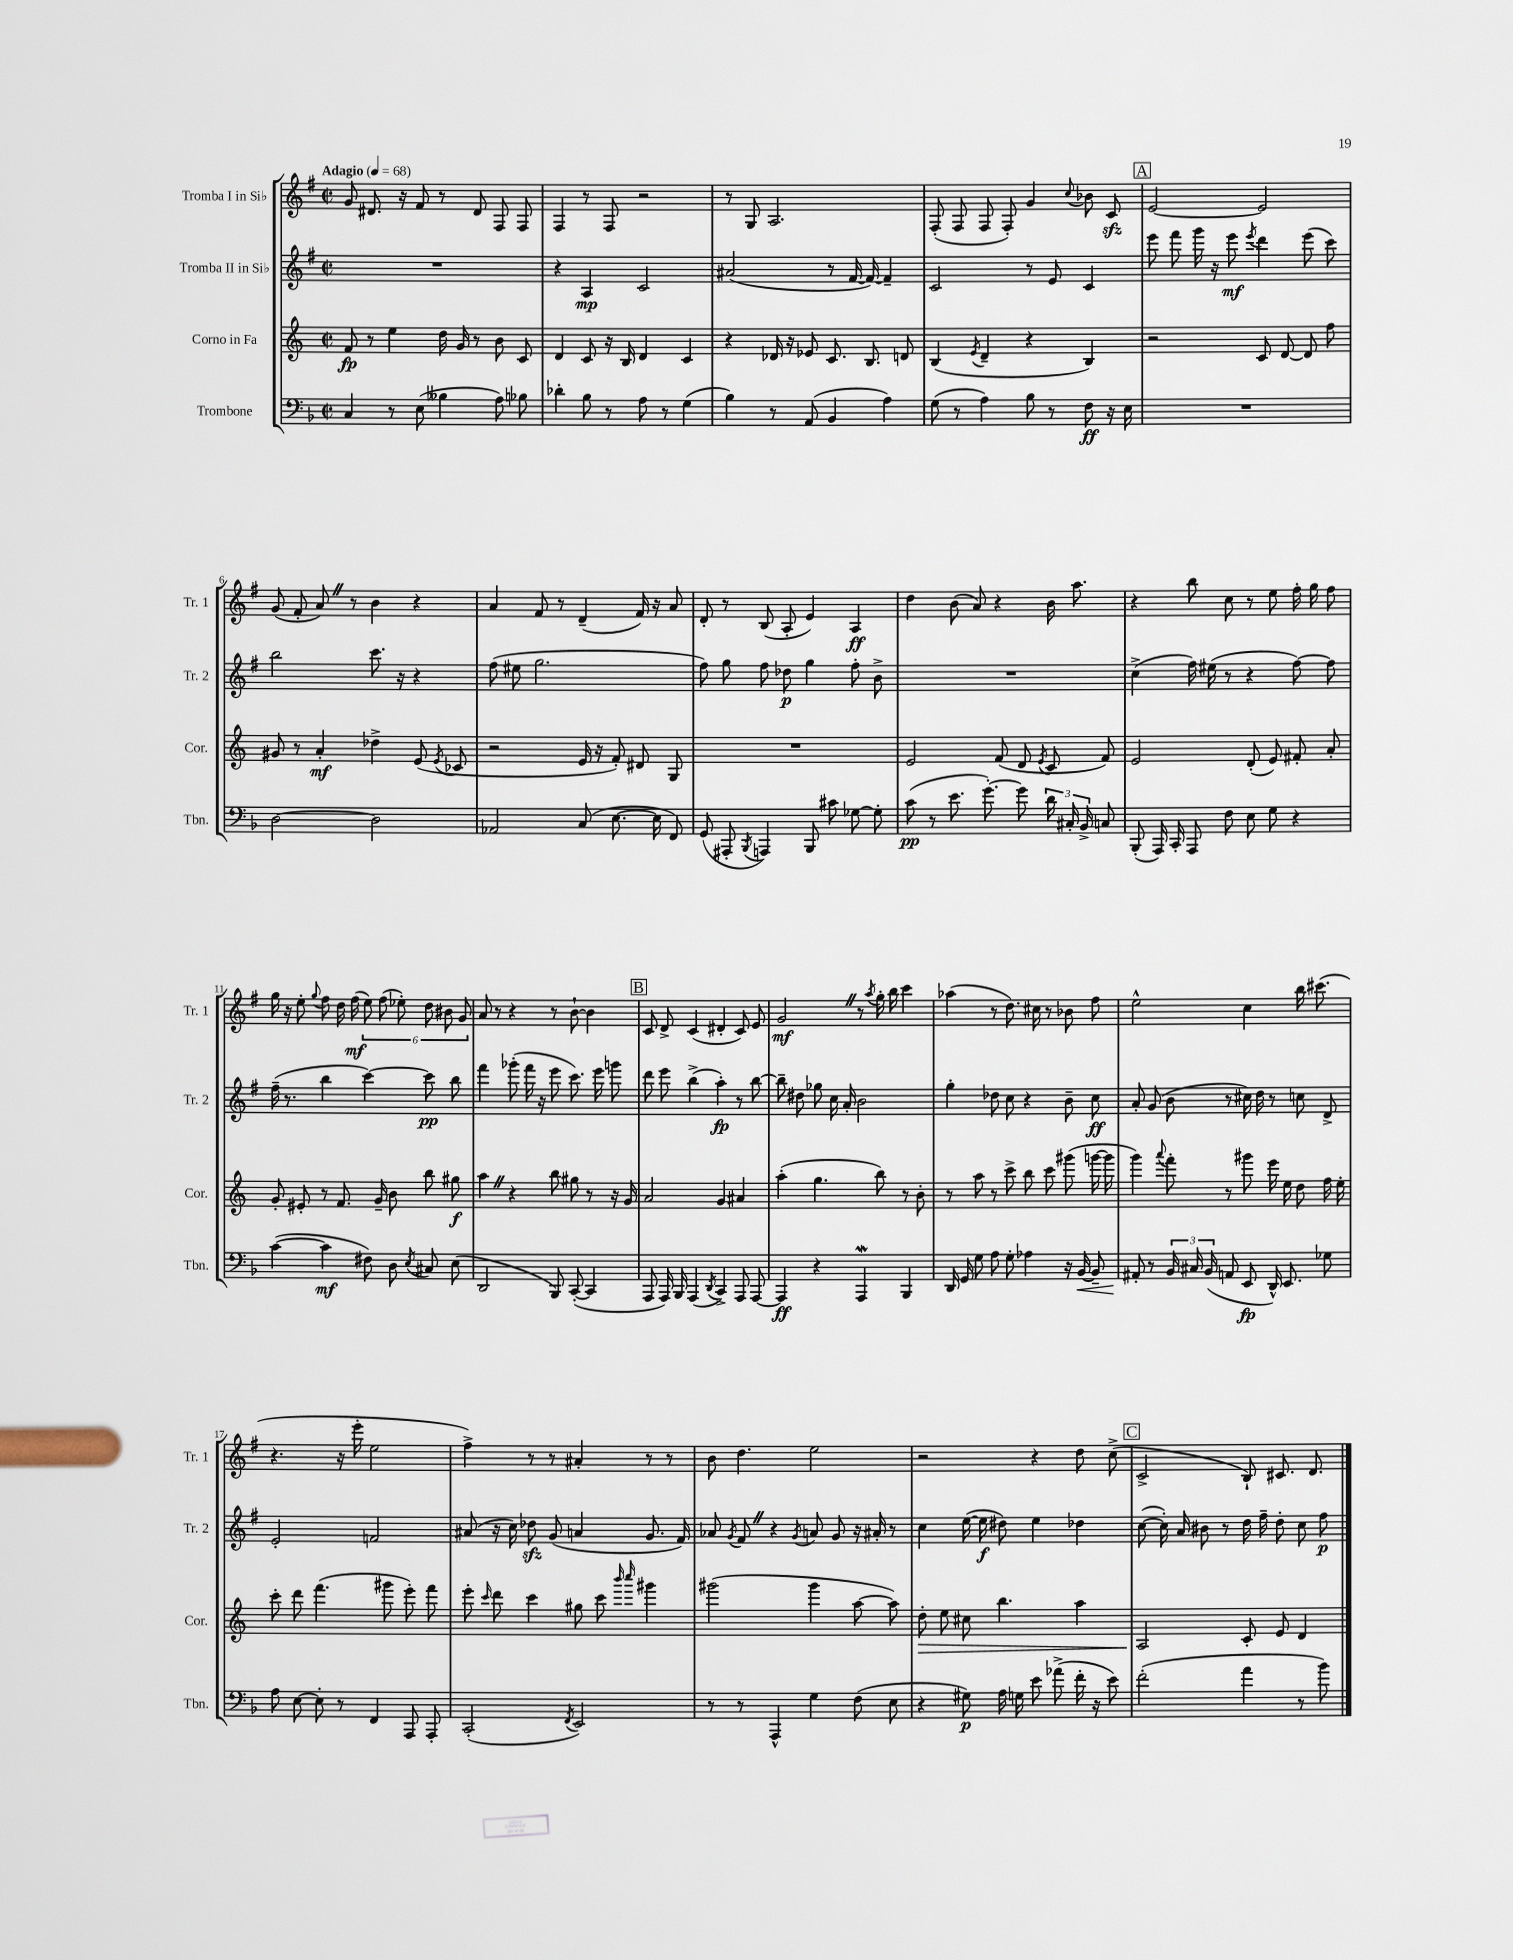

**kern	**kern	**kern	**kern
*staff4	*staff3	*staff2	*staff1
*clefF4	*clefG2	*clefG2	*clefG2
*k[b-]	*k[]	*k[f#]	*k[f#]
*M2/2	*M2/2	*M2/2	*M2/2
*met(c|)	*met(c|)	*met(c|)	*met(c|)
*MM68	*MM68	*MM68	*MM68
4C/	8f/	1r	8g/
.	8r	.	8.d#/
8r	4ee\	.	.
.	.	.	16r
(8E\	.	.	8f#/
4B--\	16dd\	.	8r
.	16g/	.	.
.	8r	.	8d#/
8A\)	8b\	.	8F#/
8B-\	8c/	.	8F#/
=	=	=	=
4d-'\	4d/	4r	4F#/
8B-\	8c/	4A/	8r
8r	16r	.	8F#/
.	16B/	.	.
8A\	4d/	2c/	2r
8r	.	.	.
(4G\	4c/	.	.
=	=	=	=
4B-\)	4r	(2a#/	8r
.	.	.	8G/
8r	16d-/	.	2.A/
.	16r	.	.
(8AA/	8e-/	.	.
4BB-/	8.c/	8r	.
.	.	[16f#/	.
.	8.B/	16f#/_)	.
4A\)	.	4f#~/]	.
.	8d/	.	.
=	=	=	=
(8G\	(4B/	2c/	(8F#'/
8r	.	.	8F#/
.	8qe/	.	.
4A\)	4d~/	.	8F#/
.	.	.	8F#'/)
8B-\	4r	8r	4g/
8r	.	8e/	.
.	.	.	8qqcc/
8F\	4B/)	4c/	8b-\
16r	.	.	8c/
16E\	.	.	.
=	=	=	=
1r	2r	8eee\	[2e/
.	.	8fff#\	.
.	.	16ggg\	.
.	.	16r	.
.	.	8eee\	.
.	.	8qeee/	.
.	8c/	4ddd\	2e/]
.	[8d/	.	.
.	8d/]	(8eee\	.
.	8ff\	8ccc\)	.
=	=	=	=
[2D\	8g#/	2bb\	(8g/
.	8r	.	8f#'/
.	4a'/	.	8a/)
.	.	.	8r
2D\]	4dd-^\	8.ccc\	4b\
.	.	16r	.
.	(8e/	4r	4r
.	8qe/	.	.
.	8c-/	.	.
=	=	=	=
2AA-/	2r	(8ff#\	4a/
.	.	8ee#\	.
.	.	2.gg\	8f#/
.	.	.	8r
(8C/	16e/	.	(4d~/
.	16r	.	.
[8.E\	8f'/)	.	.
.	8d#/	.	16f#/)
16E\]	.	.	16r
8FF/)	8G/	.	8a/
=	=	=	=
(8GG/	1r	8ff#\)	8d'/
8AAA#'/	.	8gg\	8r
8qBBB-/	.	.	.
4AAA/)	.	8ff#\	(8B/
.	.	8dd-\	8A'/
8BBB-/	.	4gg\	4e/)
8c#\	.	.	.
[8G-\	.	8ff#'\	4A/
8G-'\]	.	8b^\	.
=	=	=	=
(8c\	2e/	1r	4dd\
8r	.	.	.
8.e\	.	.	(8b\
.	.	.	8a/)
[8.g'\)	.	.	.
.	(8f/	.	4r
8g\]	8d/	.	.
.	8qe/	.	.
24d\	8c/	.	16b\
24C#'/	.	.	.
.	.	.	8.aa\
24BB-^/	.	.	.
8C/	8f/)	.	.
=	=	=	=
(8BBB-'/	2e/	(4cc^\	4r
16AAA/)	.	.	.
16CC'/	.	.	.
8AAA/	.	16ff#\)	8bb\
.	.	(16ee#\	.
8F\	.	8r	8cc\
8E\	(8d'/	4r	8r
8G\	8e/)	.	8ee\
4r	8f#'/	[8ff#\)	16ff#'\
.	.	.	16gg\
.	8a'/	8ff#\]	8ff#\
=	=	=	=
([4c\	8g'/	(16ff#~\	16gg\
.	.	8.r	16r
.	8e#'/	.	8ee'\
.	.	.	8qqgg/
4c\]	8r	4bb\	8ff#\
.	8.f/	.	16dd\
.	.	.	(16ff#\
8F#\)	.	[4ccc\)	12ee\)
.	16g~/	.	.
.	.	.	(12ff#\
8D\	8b\	.	.
.	.	.	12ee-'\)
8qE/	.	.	.
8C#/	8bb\	8ccc\]	12dd\
.	.	.	12b#\
(8E\	8gg#\	8bb\	.
.	.	.	12g/
=	=	=	=
2DD/	4aa\	4fff#\	8a/
.	.	.	8r
.	4r	(8ggg-'\	4r
.	.	16fff#\	.
.	.	16r	.
8BBB-/)	8bb\	8eee\	8r
([8CC'/	8gg#\	8.ccc\)	[8b`\
4CC/]	8r	.	4b\]
.	.	16eee\	.
.	16r	8ggg\	.
.	16g/	.	.
=	=	=	=
8AAA/	2a/	8ddd\	8c/
16AAA/)	.	8eee\	8d^/
16BBB-/	.	.	.
(4AAA/	.	(4bb^\	(4c/
8qDD/	.	.	.
4CC^/)	4g/	4aa'\)	4d#'/
8AAA/	4a#/	8r	8c/)
[8AAA/	.	[8bb\	8e/
=	=	=	=
4AAA/]	(4aa'\	8bb~\]	2g/
.	.	8dd#\	.
4r	4.gg\	8gg-\	.
.	.	16cc\	.
.	.	16a'/	.
4AAA/	.	2b\	8r
.	.	.	8qaa/
.	8bb\)	.	16gg'\
.	.	.	16bb\
4BBB-/	8r	.	4ccc\
.	8b'\	.	.
=	=	=	=
16DD/	8r	4gg'\	(4aa-\
16GG/	.	.	.
8G\	8aa\	.	.
8A\	8r	8dd-\	8r
8G'\	8ccc^\	8cc\	8.dd\)
4A-\	8bb\	4r	.
.	.	.	16cc#\
.	8ccc\	.	8r
16r	(8ggg#\	8b~\	8b-\
[16BB-/	.	.	.
8BB-~/]	[16ggg\	8cc\	8ff#\
.	16ggg\]	.	.
=	=	=	=
8AA#'/	4ggg\)	8a'/	2ee^^\
8r	.	(8g/	.
.	8qqaaa/	.	.
24BB-/	8fff'\	8b\	.
24C#/	.	.	.
(24BB-/	.	.	.
8AA/	8r	8r	.
8EE/	8ggg#\	16cc#\)	4cc\
.	.	16dd\	.
16DD^^/)	16eee\	8r	.
8.EE/	16ee\	.	.
.	8dd\	8cc\	16bb\
.	.	.	(8.ccc#\
8G-\	16ff\	8d^/	.
.	16ee'\	.	.
=	=	=	=
8A\	8ccc'\	2e'/	4.r
[8E\	8ddd\	.	.
8E'\]	(4.fff\	.	.
8r	.	.	16r
.	.	.	16eee'\
4FF/	.	2f/	2ee\
.	8ggg#\	.	.
8AAA/	8eee'\)	.	.
8AAA'/	8fff\	.	.
=	=	=	=
(2CC'/	8eee'\	(8a#/	4ff#^\)
.	16qqccc/	.	.
.	8ddd\	16r	.
.	.	16cc\)	.
.	4ccc\	8dd-\	8r
.	.	(8g/	8r
8qFF/	.	.	.
2EE/)	8gg#\	4a/	4a#'/
.	8ccc\	.	.
.	16qqbbb/	.	.
.	16qqcccc/	.	.
.	4ggg#\	8.g/	8r
.	.	.	8r
.	.	16f#/)	.
=	=	=	=
8r	(2ggg#\	8a-/	8b\
.	.	8qg/	.
8r	.	8f#/	4.dd\
4AAA^^/	.	4r	.
.	.	8qg/	.
4G\	4ggg#\	8a/	2ee\
.	.	8g/	.
(8F\	[8aa\	16r	.
.	.	16a#'/	.
8E\	8aa\])	8r	.
=	=	=	=
4r	8dd'\	4cc\	2r
.	8ee\	.	.
8G#\)	8cc#\	([16ee\	.
.	.	16ee\]	.
16A\	4.bb\	8dd#\)	.
16G\	.	.	.
8e\	.	4ee\	4r
(8a-^\	.	.	.
16f'\	4aa\	4dd-\	8dd\
16r	.	.	.
8e\)	.	.	(8cc^\
=	=	=	=
(2f'\	2A/	([8cc\	2c^/
.	.	16cc'\])	.
.	.	16a/	.
.	.	8b#\	.
.	.	8r	.
4a\	8c'/	16dd\	8B`/)
.	.	16ff#~\	.
.	8e/	8dd'\	8.c#/
8r	4d/	8cc\	.
.	.	.	8.d/
8b-\)	.	8ff#\	.
==	==	==	==
*-	*-	*-	*-
